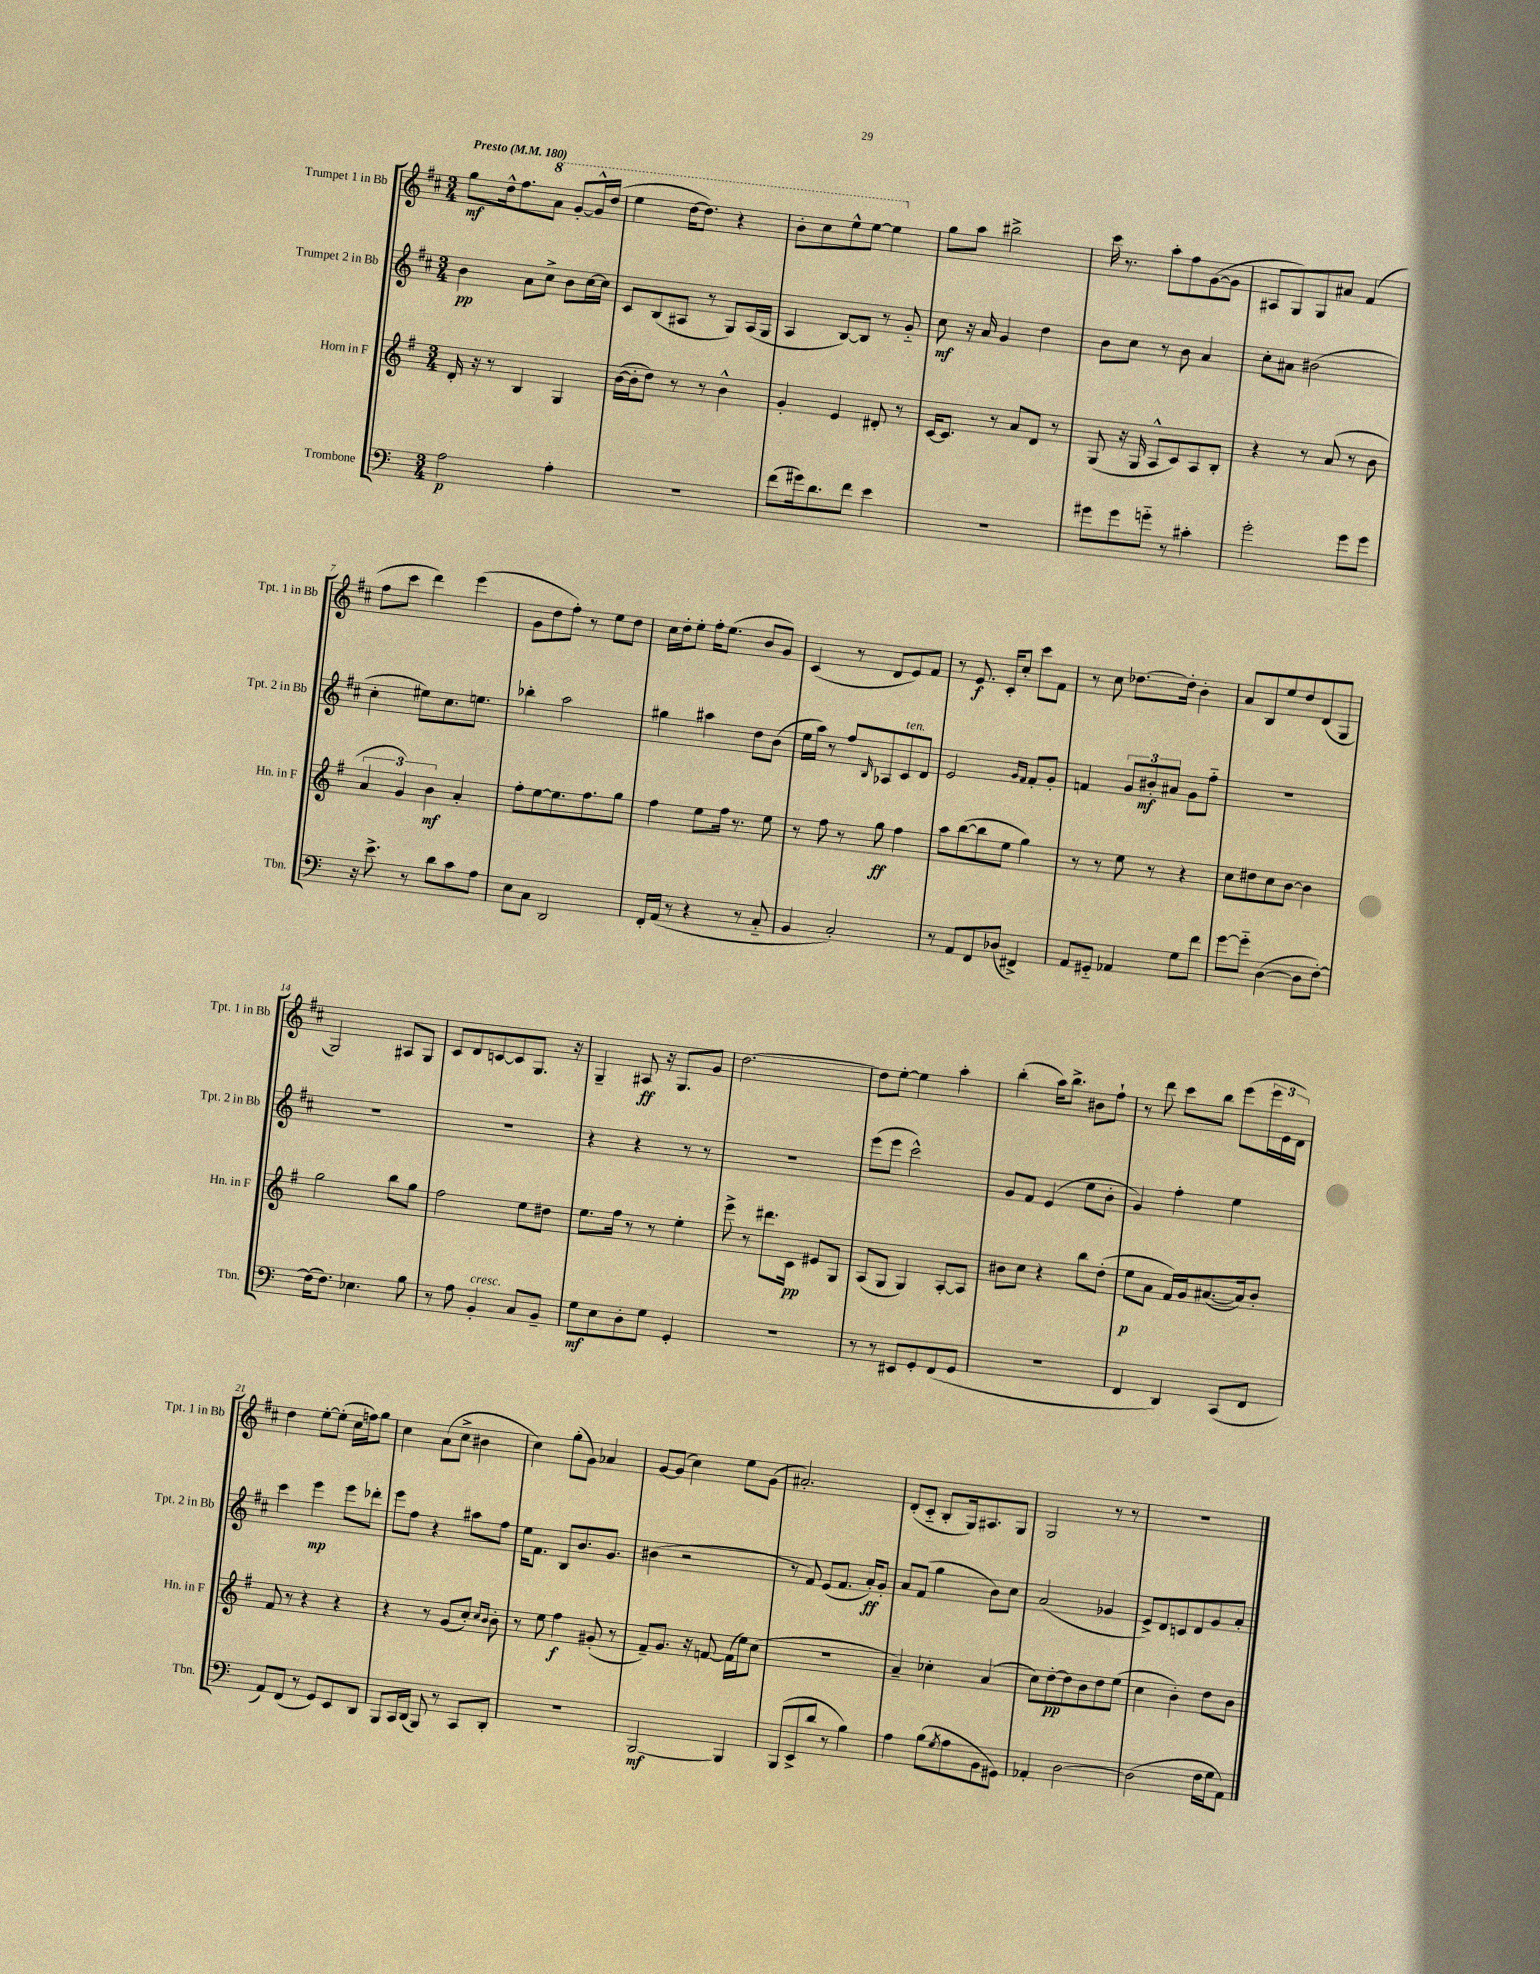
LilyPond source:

<<
\new StaffGroup <<
\new Staff = "s0" \with { instrumentName = "Trumpet 1 in Bb" shortInstrumentName = "Tpt. 1 in Bb" } {
    \clef treble \key d \major \numericTimeSignature \time 3/4 \tempo "Presto" 4 = 180
    g''8\mf d''16-^ fis''8. \ottava #1 a''8 g''8~-. g''16-^ d'''16( |
    e'''4 d'''16~ d'''8.) r4 |
    b''8-. cis'''8 e'''8-^ e'''8~ e'''4 \ottava #0 |
    g''8 a''8 bis''2-> |
    cis'''16 r8. a''8-. fis''8 g'8~( g'8 |
    ais8 g8) g8 ais'8 fis'4( |
    fis''8 cis'''8 d'''4) e'''4( |
    g'8 d''8 fis''8-.) r8 e''8 d''8 |
    cis''16 d''16-. e''8-. fis''16-. e''8.( b'8 g'8) |
    cis'4( r8 d'8 e'8) fis'8 |
    r8 e'8.\f cis'16-. cis''8-. cis'''8 fis'8 |
    r8 cis''8 des''8.~ des''16-. b'4-. |
    a'8 b8 e''8 d''8 d'8( g8 |
    g2) ais8 g8 |
    cis'8 d'8 c'8~ c'8 g8. r16 |
    g4-- ais8\ff r16 g8. g'8 |
    d''2.~ |
    d''8 e''8~-. e''4 a''4-. |
    b''4-.( a''16) b''8.-> bis'8 fis''8-! |
    r8 d'''8 cis'''8 b''8 e'''8( \tuplet 3/2 { e'''16 e'16 d'16) } |
    d''4 e''8~-. e''8-.( cis''16 f''16) g''8 |
    cis''4 a'8( cis''8-> bis'4 |
    cis''4) g''8-.( g'8) aes'4 |
    g'8~ g'8( cis''4) e''8 g'8( |
    ais'2.-.) |
    d'8-.( cis'8-_ b8-. g16) ais8. g8 |
    g2 r8 r8 |
    R2. \bar "|." |
}
\new Staff = "s1" \with { instrumentName = "Trumpet 2 in Bb" shortInstrumentName = "Tpt. 2 in Bb" } {
    \clef treble \key d \major \numericTimeSignature \time 3/4
    b'4\pp a'8 cis''8-> b'8 cis''16~ cis''16 |
    cis'8 b8( ais8 r8 g8) ais16( g16 |
    a4 b8~) b8 r8 g'8-_ |
    cis''8\mf r16 a'16 g'4 d''4 |
    b'8 cis''8 r8 b'8 a'4 |
    cis''8-. ais'8 bis'2( |
    cis''4-. eis''8) cis''8. e''8. |
    bes''4-. a''2 |
    gis''4 ais''4 d''8 b'8( |
    e''16 a''16) r8 fis''8 \grace { b16 } aes8 cis'8^\markup { \italic "ten." } d'8 |
    e'2 \grace { g'16 fis'16 } fis'8-. g'8-. |
    f'4 \tuplet 3/2 { g'8 bis'8-.\mf ais'8 } g'8 fis''8-_ |
    R2. |
    R2. |
    R2. |
    r4 r4 r8 r8 |
    R2. |
    e'''8( e'''8 cis'''2-^) |
    g'8 fis'8 e'4( e''8 b'8-. |
    g'4) fis''4-. e''4 |
    cis'''4 e'''4\mp e'''8 des'''8-. |
    e'''8 fis''8 r4 ais''8 fis''8 |
    e''16 fis'8. b8 b'8. g'8. |
    bis'4( r2 |
    r8 fis'8) e'8( fis'8. a'16-.\ff) g'8-. |
    a'8 fis'8( g''4 b'8) cis''8 |
    a'2( ges'4 |
    e'8->) d'8 c'8 d'8 g'8 a'8-. \bar "|." |
}
\new Staff = "s2" \with { instrumentName = "Horn in F" shortInstrumentName = "Hn. in F" } {
    \clef treble \key g \major \numericTimeSignature \time 3/4
    d'16-. r16 r8 b4 g4 |
    b'16~( b'16-. d''8) r8 r8 b'4-^ |
    g'4-. e'4 dis'8-. r8 |
    c'16~ c'8. r8 a'8 d'8 r8 |
    g8( r16 g16 a8-^ c'8) a8 b8-. |
    r4 r8 a'8( r8 b'8 |
    \tuplet 3/2 { a'4 g'4) b'4\mf } a'4-. |
    fis''8-. e''8~ e''8. fis''8. g''8 |
    fis''4 e''8 fis''16 r8. e''8 |
    r8 fis''8 r8 g''8\ff fis''4 |
    a''8 b''8~( b''8 e''8 g''4) |
    r8 r8 e''8 r8 r4 |
    c''8 dis''8 c''8 b'8~ b'4 |
    g''2 b''8 g''8 |
    fis''2 e''8 dis''8 |
    e''8. fis''16 r8 r8 e''4-. |
    e'''8-> r8 dis'''8. c'16\pp eis'8 g8 |
    a8( g8 g4) a8~-. a8 |
    bis'8 c''8 r4 b''8 d''8-.( |
    e''8\p a'8 fis'16) g'16 ais'8.~( ais'16) b'8-. |
    fis'8 r8 r4 r4 |
    r4 r8 g'8( c''8-.) \grace { c''16 b'16 } b'8-. |
    r8 e''8 fis''4\f gis'8-.( r8 |
    fis'8--) g'8. r16 f'8~ f'16( e''16) c''8( |
    R2. |
    a'4--) ces''4-. a'4( |
    c''8) d''8~-.\pp d''8 b'8 d''8 e''8( |
    c''4 b'4-.) d''8 b'8 \bar "|." |
}
\new Staff = "s3" \with { instrumentName = "Trombone" shortInstrumentName = "Tbn." } {
    \clef bass \key c \major \numericTimeSignature \time 3/4
    a2\p a4-. |
    R2. |
    f'8( gis'16) d'8. f'8 e'4 |
    R2. |
    gis'8 gis'8 g'8-_ r8 cis'4-. |
    g'2-. g'8 g'8 |
    r16 e'8.-> r8 d'8 c'8 a8 |
    e8 c8 d,2 |
    f,16-. a,16( r8 r4 r8 c8-_ |
    b,4 c2-.) |
    r8 a,8 f,8 des8( fis,4->) |
    a,8 gis,8-_ aes,4 g8 f'8 |
    g'8~ g'8-_ d4~( d8 f8~-.) |
    f16( f8.) ees4. b8 |
    r8 a8 b,4-.^\markup { \italic "cresc." } c8 b,8-- |
    g8\mf e8 d8-. g8 g,4-. |
    R2. |
    r8 r8 eis,8 g,8-. f,8( g,8 |
    R2. |
    f,4 d,4) c,8( f,8 |
    a,8) f,8( r8 g,8) e,8 d,8 |
    b,,8 c,16 d,16( b,,8) r8 c,8 d,8-. |
    R2. |
    b,,2~\mf b,,4 |
    b,,8( e,8-> d'8 r8 b4) |
    a4 b8( \acciaccatura { g8 } a8 b,8 gis,8) |
    aes,4-. d2~ |
    d2( f16 g16 a,8) \bar "|." |
}
>>
>>
